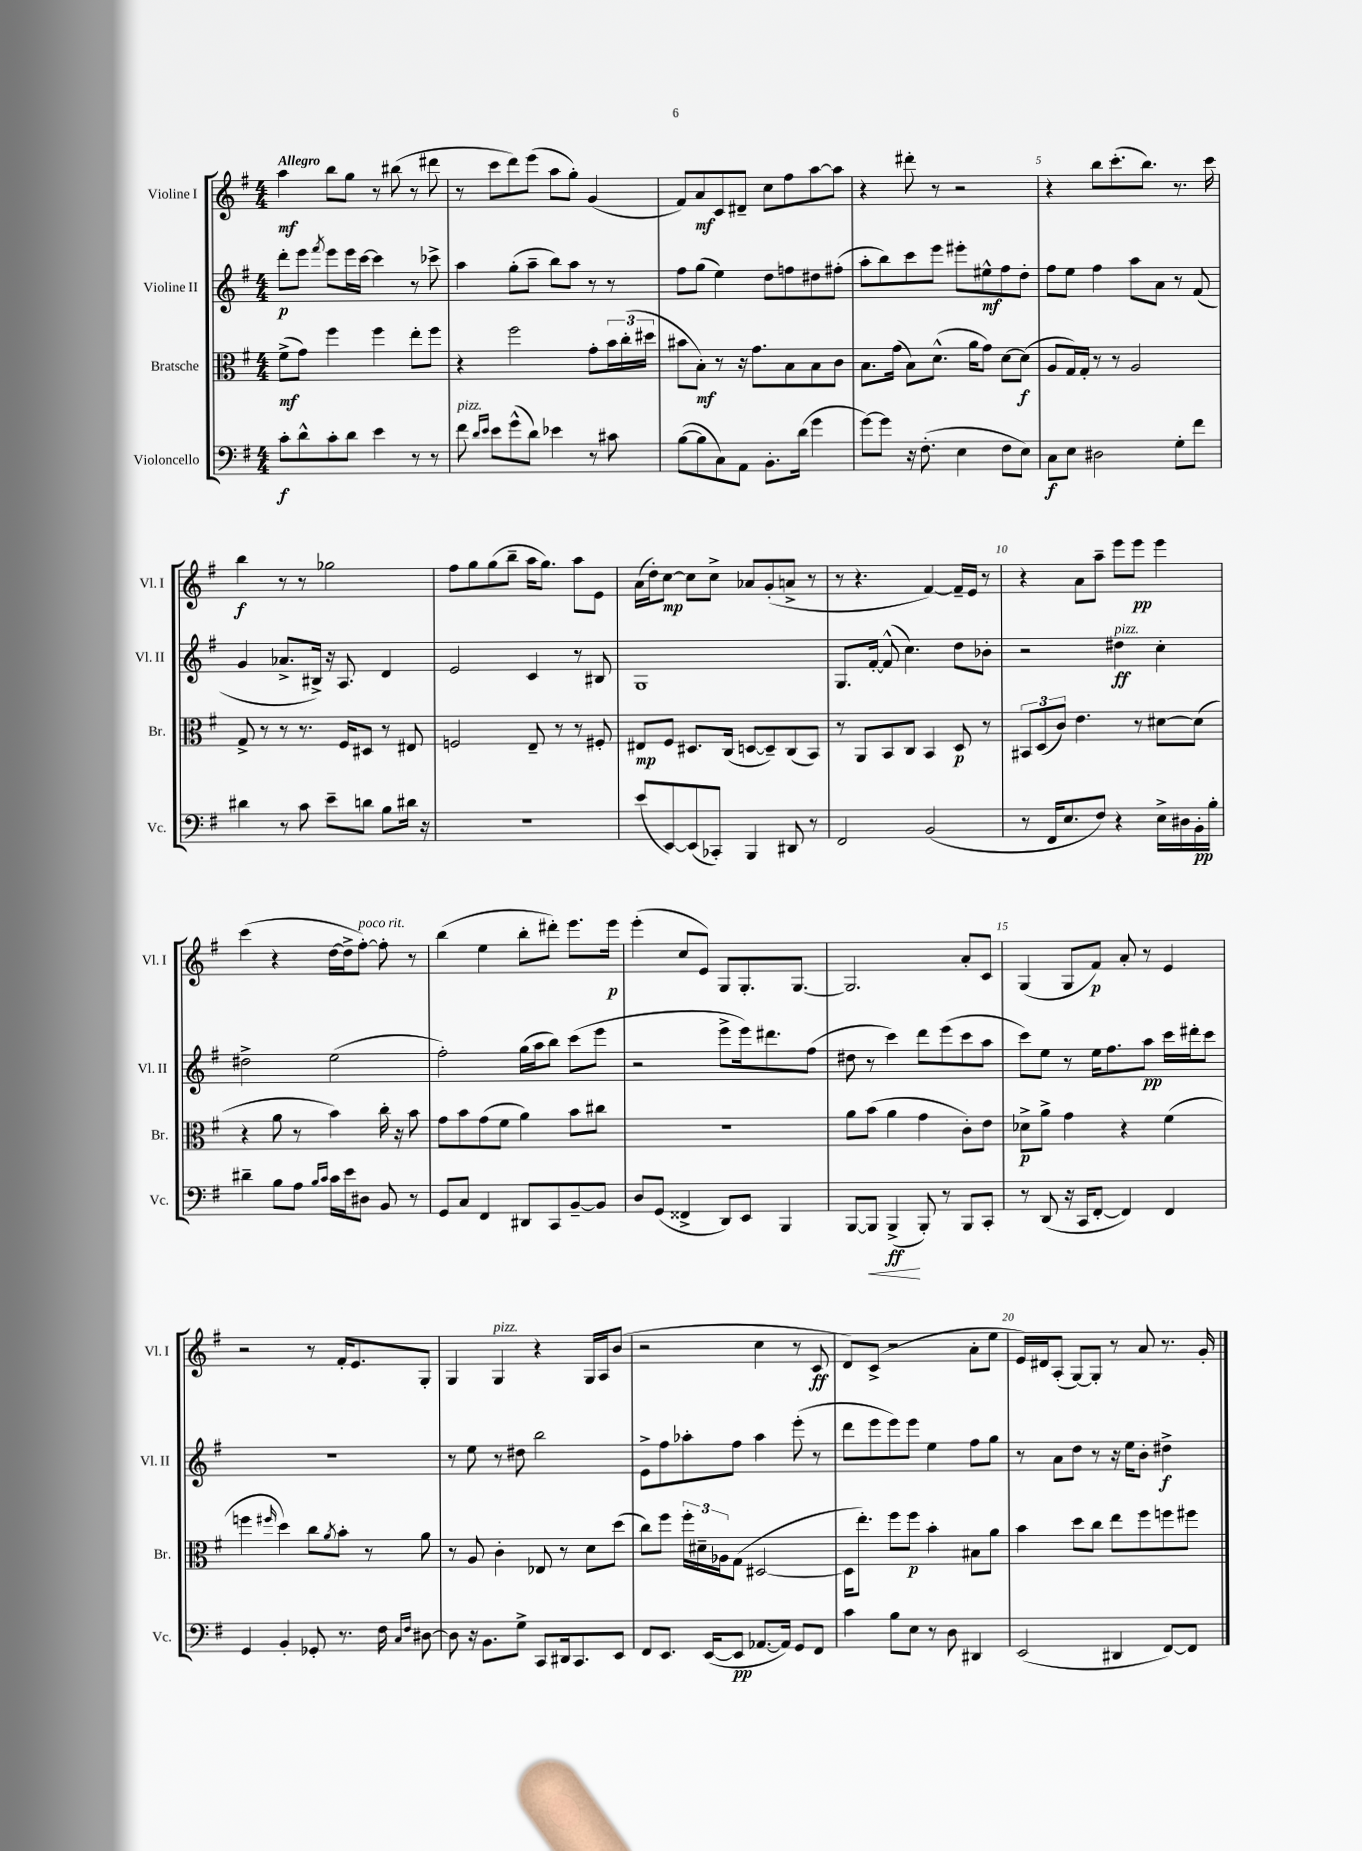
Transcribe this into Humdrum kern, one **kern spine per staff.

**kern	**kern	**kern	**kern
*staff4	*staff3	*staff2	*staff1
*clefF4	*clefC3	*clefG2	*clefG2
*k[f#]	*k[f#]	*k[f#]	*k[f#]
*M4/4	*M4/4	*M4/4	*M4/4
8c'	(8f#^	8ddd'	4aa
8d^^	8g)	8eee	.
.	.	8qfff#	.
8c'	4ff#	8eee	8bb
8d	.	16eee	8gg
.	.	[16ccc	.
4e	4ff#	4ccc]	8r
.	.	.	(8bb#
8r	8ee'	8r	8r
8r	8ff#	8ccc-^	8ddd#
=	=	=	=
8f#	4r	4aa	8r
16qqd	.	.	.
16qqe	.	.	.
8e	.	.	8ccc
(8g^^	2ff#	(8gg'	8ddd)
8d)	.	8aa~	(8eee
4e-	.	8bb)	8aa
.	.	8aa	8gg')
8r	8g'	8r	(4g
8c#	24b	8r	.
.	(24cc'	.	.
.	24dd#	.	.
=	=	=	=
([8B	8b#	8ff#	8f#)
8B]	8B')	(8gg	8a
8C)	8r	4ee)	8c
8AA	16r	.	8d#~
.	8.g	.	.
8.BB'	.	8dd	8cc
.	8B	8ff	8ff#
(16d	.	.	.
4g	8B	8dd#	[8aa
.	8c	(8ff#'	8aa]
=	=	=	=
[8g)	8.B	8aa'	4r
8g]	.	8bb)	.
.	(16g	.	.
16r	8B)	8ccc	8ddd#'
(8.F#'	.	.	.
.	(8.d^^	8eee	8r
4E	.	8eee#'	2r
.	16a	.	.
.	8g)	8ee#^^	.
8F#	[8d	8ff#	.
8E)	(8d]	8dd'	.
=	=	=	=
8C	8A	8ff#	4r
8E	16G)	8ee	.
.	16G'	.	.
2D#	8r	4ff#	8bb
.	8r	.	(8.ccc'
.	2A	8aa	.
.	.	.	8.bb)
.	.	8a	.
8G'	.	8r	8.r
8f#	.	(8f#	.
.	.	.	16ccc
=	=	=	=
4d#	8G^	4g	4bb
.	8r	.	.
8r	8r	8.a-^	8r
8c	8.r	.	8r
.	.	16B#^)	.
8e~	.	16r	2gg-
.	16F#	8.A	.
8d	8D#	.	.
8B	8r	4d	.
16d#	8E#	.	.
16r	.	.	.
=	=	=	=
1r	2F	2e	8ff#
.	.	.	8gg
.	.	.	(8gg
.	.	.	8bb~
.	8E~	4c	16aa
.	.	.	8.gg)
.	8r	.	.
.	8r	8r	8aa
.	8F#'	8B#	8e
=	=	=	=
(8e	8E#	1G	(16a
.	.	.	16dd')
[8EE)	8F#	.	[8cc
(8EE]	8.D#	.	8cc]
8CC-')	.	.	8cc^
.	(16C	.	.
4BBB	[8D	.	8a-
.	8D~])	.	(8g'
8DD#	(8C	.	8a^
8r	8BB)	.	8r
=	=	=	=
2FF#	8r	8.G	8r
.	8AA	.	4.r
.	.	[16f#'	.
.	8BB	(8f#^^]	.
.	8C	4.cc)	.
(2BB	4BB	.	[4f#)
.	8D	8dd	16f#~]
.	.	.	16e
.	8r	8b-'	8r
=	=	=	=
8r	12BB#	2r	4r
.	(12D	.	.
16FF#	.	.	.
.	12c)	.	.
8.E	.	.	.
.	4.e	.	8a
8F#)	.	.	8aa~
4r	.	4dd#	8eee
.	8r	.	8eee
16E^	[8d#	4cc'	4eee
16D#	.	.	.
16BB'	(8d#]	.	.
16B'	.	.	.
=	=	=	=
4d#~	4r	2dd#^	(4ccc
8B	8a	.	4r
8A	8r	.	.
16qqB	.	.	.
16qqc	.	.	.
16c	4b)	(2ee	[16dd
16e	.	.	16dd^]
8D#	.	.	[8ff#')
8BB	16cc'	.	8ff#']
.	16r	.	.
8r	8b	.	8r
=	=	=	=
8GG	8g	2ff#')	(4bb
8C	8b	.	.
4FF#	(8g	.	4ee
.	8f#	.	.
8DD#	4a)	(16gg	8bb'
.	.	16aa	.
8CC	.	8bb)	8ddd#')
[8BB~	8b	(8ccc	8.eee
8BB]	8cc#	8eee	.
.	.	.	16eee
=	=	=	=
8D	1r	2r	(4eee'
(8GG	.	.	.
4FF##^	.	.	8cc
.	.	.	8e)
8DD)	.	8eee^	8G
8EE	.	16eee)	8.G'
.	.	8.ddd#	.
4BBB	.	.	.
.	.	.	[8.G
.	.	(8ff#	.
=	=	=	=
[8BBB	8a	8dd#	2.G]
8BBB]	(8b	8r	.
(4BBB^	4a	4ccc)	.
8BBB')	4g	8ddd	.
8r	.	(8eee	.
8BBB	8c')	8ccc	8a'
8CC'	8e	8aa	8c
=	=	=	=
8r	8d-^	8ccc)	(4G
(8DD	8a^	8ee	.
16r	4g	8r	8G
16CC	.	.	.
[8FF#'	.	16ee	8f#)
.	.	8.ff#	.
4FF#])	4r	.	8a'
.	.	8aa	8r
4FF#	(4f#	16ccc	4e
.	.	16ddd#'	.
.	.	8ccc	.
=	=	=	=
4GG	4ff	1r	2r
.	16qqff#	.	.
4BB'	4dd)	.	.
8GG-'	8cc	.	8r
.	8qa	.	.
8.r	8b'	.	16f#'
.	.	.	8.e
.	8r	.	.
16F#	.	.	.
16qqC	.	.	.
16qqF#	.	.	.
[8D#	8a	.	8G'
=	=	=	=
8D#]	8r	8r	4G
16r	8A	8ee	.
8.BB	.	.	.
.	4c'	8r	4G
8G^	.	8dd#	.
8CC	8E-	2bb	4r
16DD#	8r	.	.
8.CC	.	.	.
.	8d	.	16G
.	.	.	16A
8EE	(8dd	.	(8b
=	=	=	=
8FF#	8cc)	8e^	2r
8.EE	8ff#	8ff#	.
.	24ff#'	8aa-'	.
.	24d#~	.	.
([16EE	.	.	.
.	24A-	.	.
8EE]	(8G	8ff#	.
[8.AA-	[2D#	4aa-	4cc
16AA-])	.	.	.
8GG	.	(8eee'	8r
8FF#	.	8r	8c
=	=	=	=
4c	16D#]	8ddd	8d)
.	8.ee')	.	.
.	.	8eee	(8c^
8B	8ff#	8eee)	2r
8E	8ff#	8eee	.
8r	4b'	4ee	.
8D	.	.	.
4DD#	8B#	8ff#	8a'
.	8a	8gg	8ee
=	=	=	=
(2EE	4b	8r	16e)
.	.	.	16d#
.	.	8a	(8A'
.	8dd	8dd	[8G)
.	8cc	8r	8G']
4DD#	8ee	16r	8r
.	.	16ee	.
.	8ff#	8b'	8a
[8FF#)	8ff	4dd#^	8.r
8FF#]	8ff#	.	.
.	.	.	16g'
==	==	==	==
*-	*-	*-	*-
